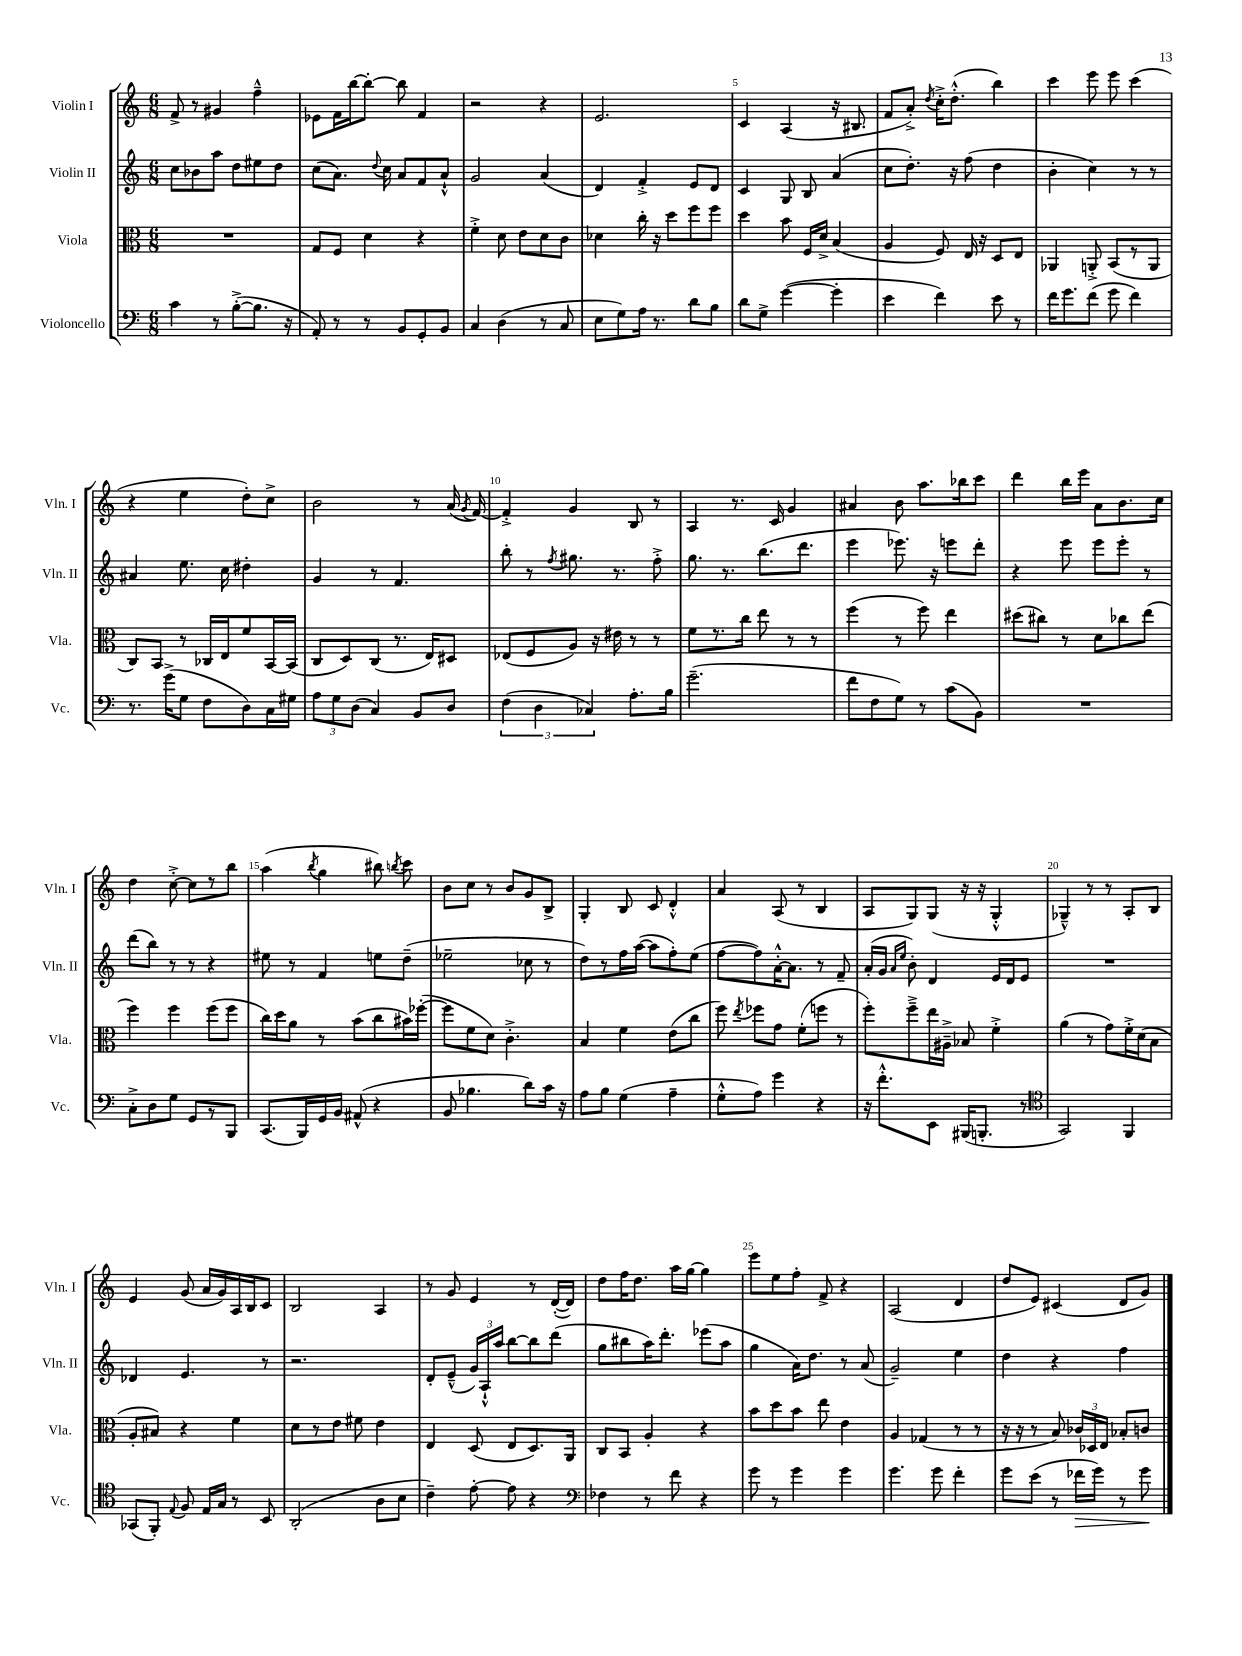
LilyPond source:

<<
\new StaffGroup <<
\new Staff = "s0" \with { instrumentName = "Violin I" shortInstrumentName = "Vln. I" } {
    \clef treble \key c \major \numericTimeSignature \time 6/8
    \autoBeamOff f'8-> r8 gis'4 f''4---^ |
    ees'8[ f'16 b''16~ b''8]~-. b''8 f'4 |
    r2 r4 |
    e'2. |
    c'4 a4( r16 bis8. |
    f'8[ a'8]-.->) \acciaccatura { d''8 } c''16[-.-> d''8.]-.-^( b''4) |
    c'''4 e'''8 e'''8 c'''4( |
    r4 e''4 d''8[-.) c''8]-> |
    b'2 r8 a'16( \acciaccatura { g'8 } f'16~) |
    f'4-.-> g'4 b8 r8 |
    a4 r8. c'16 g'4 |
    ais'4 b'8 a''8.[ bes''16 c'''8] |
    d'''4 b''16[ e'''16] a'8[ b'8. c''16] |
    d''4 c''8~-.-> c''8[ r8 b''8] |
    a''4( \acciaccatura { b''8 } g''4 bis''8) \acciaccatura { b''8 } c'''8 |
    b'8[ c''8] r8 b'8[ g'8 b8]-> |
    g4-. b8 c'8 d'4-.-^ |
    a'4 a8( r8 b4 |
    a8[ g8) g8]( r16 r16 g4-.-^ |
    ges4---^) r8 r8 a8[-. b8] |
    e'4 g'8( a'16[ g'16) a16 b16 c'8] |
    b2 a4 |
    r8 g'8 e'4 r8 d'16[~-.( d'16]) |
    d''8[ f''16 d''8.] a''16[ g''16]~ g''4 |
    e'''8[ e''8 f''8]-. f'8-> r4 |
    a2( d'4 |
    d''8[ e'8]) cis'4( d'8[ g'8]) \bar "|." |
}
\new Staff = "s1" \with { instrumentName = "Violin II" shortInstrumentName = "Vln. II" } {
    \clef treble \key c \major \numericTimeSignature \time 6/8
    \autoBeamOff c''8[ bes'8 a''8] d''8[ eis''8 d''8] |
    c''8[( a'8.]) \appoggiatura { d''8 } c''16 a'8[ f'8 a'8]-!-^ |
    g'2 a'4( |
    d'4) f'4-.-> e'8[ d'8] |
    c'4 g8 b8 a'4( |
    c''8[ d''8.]-.) r16 f''8( d''4 |
    b'4-. c''4) r8 r8 |
    ais'4 e''8. c''16 dis''4-. |
    g'4 r8 f'4. |
    b''8-. r8 \acciaccatura { f''8 } gis''8. r8. f''8-.-> |
    g''8. r8. b''8.[( d'''8.] |
    e'''4 ees'''8.) r16 e'''8[ d'''8]-. |
    r4 e'''8 e'''8[ e'''8]-. r8 |
    d'''8[( b''8]) r8 r8 r4 |
    eis''8 r8 f'4 e''8[ d''8]--( |
    ees''2-- ces''8 r8 |
    d''8[) r8 f''16 a''16]~( a''8[ f''8-.) e''8]( |
    f''8[~ f''8) a'16~-.-^ a'8.] r8 f'8-- |
    a'16[-.( g'16] \grace { a'16[ e''16] } b'8-.) d'4 e'16[ d'16 e'8] |
    R2. |
    des'4 e'4. r8 |
    r2. |
    d'8[-. e'8]---^( \tuplet 3/2 { g'16[) a16-!-^ a''16] } b''8[~ b''8 d'''8]( |
    g''8[ bis''8 a''16) d'''8.]-. ees'''8[( a''8] |
    g''4 a'16[) d''8.] r8 a'8( |
    g'2--) e''4 |
    d''4 r4 f''4 \bar "|." |
}
\new Staff = "s2" \with { instrumentName = "Viola" shortInstrumentName = "Vla." } {
    \clef alto \key c \major \numericTimeSignature \time 6/8
    \autoBeamOff R2. |
    g8[ f8] d'4 r4 |
    f'4-.-> d'8 e'8[ d'8 c'8] |
    des'4 c''16-. r16 d''8[ f''8 f''8] |
    d''4 b'8 f16[ d'16]-> b4( |
    a4 f8) e16 r16 d8[ e8] |
    aes,4 a,8-.-> b,8[( r8 a,8] |
    c8[) b,8] r8 ces16[ e16 f'8 b,16~ b,16]( |
    c8[ d8) c8]( r8. e16[) dis8] |
    ees8[( f8 a8]) r16 eis'16 r8 r8 |
    f'8[ r8. c''16] e''8 r8 r8 |
    f''4( r8 f''8) e''4 |
    dis''8[( cis''8]) r8 d'8[ ces''8 e''8]( |
    f''4) f''4 f''8[( f''8] |
    c''16[) d''16 a'8] r8 b'8[( c''8 bis'16) fes''16]~-.( |
    fes''8[ f'8 d'8]) c'4.-.-> |
    b4 f'4 e'8[( c''8] |
    f''8) \acciaccatura { e''8 } fes''8[ g'8] f'8[-.( f''8] r8 |
    f''8[-.) f''8---> e''16 ais16]---> bes8 f'4-.-> |
    a'4( r8 g'8[) f'16-.-> d'16( b8] |
    a8[-. bis8]) r4 f'4 |
    d'8[ r8 e'8] fis'8 e'4 |
    e4 d8( e8[ d8.) a,16] |
    c8[ b,8] a4-. r4 |
    b'8[ d''8 b'8] e''8 e'4 |
    a4 ges4( r8 r8 |
    r16 r16 r8 b8) \tuplet 3/2 { ces'16[ des16 e16] } bes8[-. c'8] \bar "|." |
}
\new Staff = "s3" \with { instrumentName = "Violoncello" shortInstrumentName = "Vc." } {
    \clef bass \key c \major \numericTimeSignature \time 6/8
    \autoBeamOff c'4 r8 b8[~-.->( b8.] r16 |
    a,8-.) r8 r8 b,8[ g,8-. b,8] |
    c4 d4( r8 c8 |
    e8[ g8) a16] r8. d'8[ b8] |
    d'8[ g8]-> g'4~( g'4-. |
    e'4 f'4) e'8 r8 |
    f'16[ g'8. f'8]( g'8 f'4) |
    r8. g'16[->( g8] f8[ d8) c16 gis16] |
    \tuplet 3/2 { a8[ g8 d8]( } c4) b,8[ d8] |
    \tuplet 3/2 { f4( d4 ces4) } a8.[-. b16] |
    g'2.--( |
    f'8[ f8 g8]) r8 c'8[( b,8]) |
    R2. |
    c8[-.-> d8 g8] g,8[ r8 b,,8] |
    c,8.[( b,,16) g,16 b,16] ais,8-^( r4 |
    b,8 bes4. d'8[) c'16] r16 |
    a8[ b8] g4( a4-- |
    g8[-.-^ a8]) g'4 r4 |
    r16 f'8.[-.-^ e,8] bis,,16[( b,,8.]-. r8 |
    \clef tenor g,2) f,4 |
    ges,8[( f,8]-.) \appoggiatura { e8 } f8 e16[ g16] r8 b,8 |
    a,2-.( a8[ b8] |
    c'4--) e'8~-. e'8 r4 |
    \clef bass fes4 r8 f'8 r4 |
    g'8 r8 g'4 g'4 |
    g'4. g'8 f'4-. |
    g'8[ e'8]( r8 fes'16[\> g'16]) r8 g'8\! \bar "|." |
}
>>
>>
\layout { \context { \Score \override BarNumber.break-visibility = ##(#f #t #t) barNumberVisibility = #(every-nth-bar-number-visible 5) } }
